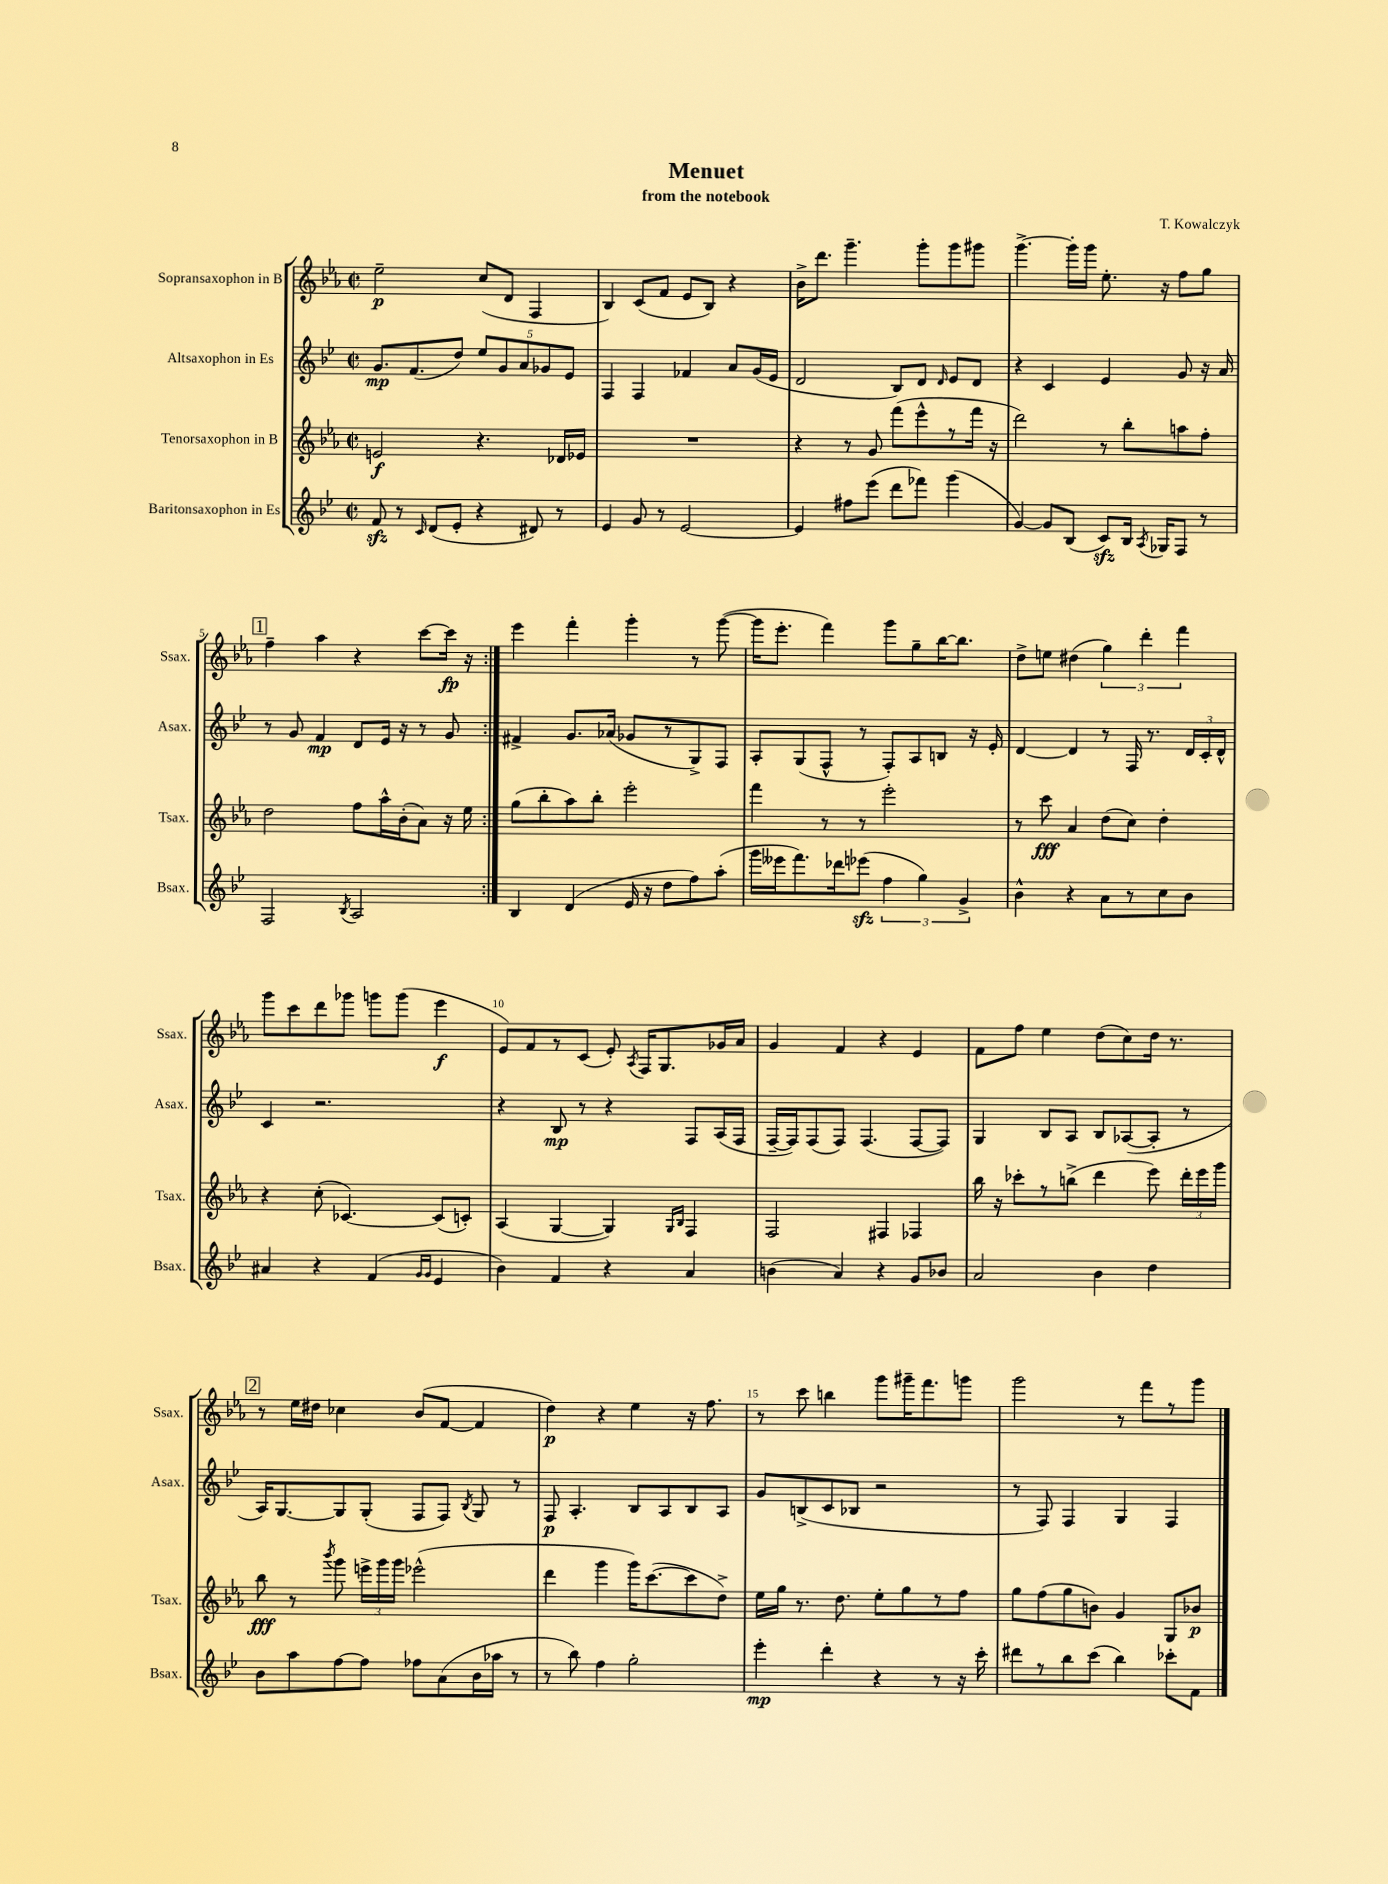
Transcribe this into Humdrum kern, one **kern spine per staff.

**kern	**kern	**kern	**kern
*staff4	*staff3	*staff2	*staff1
*clefG2	*clefG2	*clefG2	*clefG2
*k[b-e-]	*k[b-e-a-]	*k[b-e-]	*k[b-e-a-]
*M2/2	*M2/2	*M2/2	*M2/2
*met(c|)	*met(c|)	*met(c|)	*met(c|)
8f	2e	8.g	2ee-~
8r	.	.	.
.	.	(8.f	.
16qqc	.	.	.
(8d	.	.	.
8e-'	.	8dd)	.
4r	4.r	10ee-	(8cc
.	.	10g	.
.	.	.	8d
.	.	10a	.
8d#)	.	.	4F
.	.	10g-	.
8r	16d-	.	.
.	.	10e-	.
.	16e-	.	.
=	=	=	=
4e-	1r	4F	4B-)
8g	.	4F	(8c
8r	.	.	8f
[2e-	.	4f-	8e-
.	.	.	8B-)
.	.	8a	4r
.	.	(16g	.
.	.	16e-	.
=	=	=	=
4e-]	4r	2d	16b-^
.	.	.	8.ddd
8ff#	8r	.	4.ggg~
(8eee-	8g	.	.
8ddd	(8fff	8B-)	.
8fff-)	8eee-^^	8d	8ggg'
.	.	16qqd	.
(4ggg	8r	8e-	8ggg
.	16fff	8d	8ggg#
.	16r	.	.
=	=	=	=
[4g)	2ddd)	4r	[4.ggg^
8g]	.	4c	.
(8B-	.	.	16ggg']
.	.	.	16ggg
8c)	8r	4e-	8.ee-'
16B-	8bb-'	.	.
8qA	.	.	.
16G-	.	.	16r
8F	8aa	8g	8ff
8r	8ff'	16r	8gg
.	.	16a	.
=	=	=	=
2F	2dd	8r	4ff~
.	.	8g	.
.	.	4f	4aa-
8qB-	.	.	.
2A	8ff	8d	4r
.	16aa-^^	16e-	.
.	(16b-'	16r	.
.	8a-)	8r	[8ccc
.	16r	8g	16ccc]
.	16ee-	.	16r
=:|!	=:|!	=:|!	=:|!
4B-	(8gg	4f#^	4eee-
.	8bb-'	.	.
(4d	8aa-)	8.g	4fff'
.	8bb-'	.	.
.	.	(16a-	.
16e-	2eee-'	8g-	4ggg'
16r	.	.	.
8dd	.	8r	.
8ff)	.	8G^)	8r
(8aa'	.	8F	([8ggg
=	=	=	=
16ggg	4fff	8A'	16ggg]
16eee--	.	.	8.eee-'
8.fff)	.	(8G	.
.	8r	8F^^	4fff)
16ddd-	.	.	.
(8eee-	8r	8r	.
6ff	2eee-'	8F')	8ggg
.	.	8A	8gg~
6gg)	.	.	.
.	.	8B	[16bb-
.	.	.	8.bb-]
6g^	.	.	.
.	.	16r	.
.	.	16e-'	.
=	=	=	=
4b-^^	8r	[4d	8dd^
.	8ccc	.	8ee
4r	4a-	4d]	(4dd#
8a	(8dd	8r	6gg)
8r	8cc)	16F	.
.	.	.	6ddd'
.	.	8.r	.
8cc	4dd'	.	.
.	.	.	6fff
8b-	.	24d	.
.	.	24c'	.
.	.	24d^^	.
=	=	=	=
4a#	4r	4c	8ggg
.	.	.	8ccc
4r	(8cc'	2.r	8ddd
.	[4.c-)	.	8ggg-
(4f	.	.	8ggg
.	.	.	(8ggg
16qqg	.	.	.
16qqg	.	.	.
4e-	(8c-]	.	4eee-
.	8c')	.	.
=	=	=	=
4b-)	(4A-	4r	8e-)
.	.	.	8f
4f	[4G	8B-	8r
.	.	8r	(8c
4r	4G])	4r	8e-')
.	.	.	8qA-
.	.	.	16F
.	.	.	8.G
.	16qqG	.	.
.	16qqB-	.	.
4a	4F	8F	.
.	.	(16A	16g-
.	.	16F	16a-
=	=	=	=
(4b	2F	[16F~	4g
.	.	16F])	.
.	.	(8F	.
4a)	.	8F)	4f
.	.	(4.F	.
4r	4F#	.	4r
8g	4F-	[8F	4e-
8b-	.	8F])	.
=	=	=	=
2a	16bb-	4G	8f
.	16r	.	.
.	8ccc-'	.	8ff
.	8r	8B-	4ee-
.	(8bb^	8A	.
4b-	4ddd	8B-	(8dd
.	.	([8A-	8cc)
4dd	8eee-)	8A-']	16dd
.	.	.	8.r
.	24ddd'	8r	.
.	24eee-	.	.
.	24ggg	.	.
=	=	=	=
8b-	8bb-	16A)	8r
.	.	[8.G	.
8aa	8r	.	16ee-
.	.	.	16dd#
.	8qbbb-	.	.
[8ff	8ggg	8G]	4cc-
8ff]	24eee^	(8G'	.
.	24ggg	.	.
.	24ggg	.	.
8ff-	(2eee-^^	8F	(8b-
(8a	.	8F)	[8f
.	.	8qB-	.
16b-	.	8G	4f]
16aa-	.	.	.
8r	.	8r	.
=	=	=	=
8r	4ddd	8F	4dd)
8bb-)	.	4.A'	.
4ff	4ggg	.	4r
2gg'	16ggg)	8B-	4ee-
.	([8.ccc	.	.
.	.	8A	.
.	8ccc]	8B-	16r
.	.	.	8.ff
.	8dd^)	8A	.
=	=	=	=
4eee-'	16ee-	8g	8r
.	16gg	.	.
.	8.r	(8B^	8ccc
4ddd'	.	8c	4bb
.	8.dd	.	.
.	.	8B-	.
4r	8ee-'	2r	8ggg
.	8gg	.	16ggg#~
.	.	.	8.fff
8r	8r	.	.
16r	8ff	.	8ggg
16ccc'	.	.	.
=	=	=	=
8ddd#	8gg	8r	2ggg
8r	(8ff	8F)	.
8bb-	8gg	4F	.
(8ccc	8b)	.	.
4bb-)	4g	4G	8r
.	.	.	8fff
8ccc-'	8G	4F	8r
8f	8b-	.	8ggg
==	==	==	==
*-	*-	*-	*-
